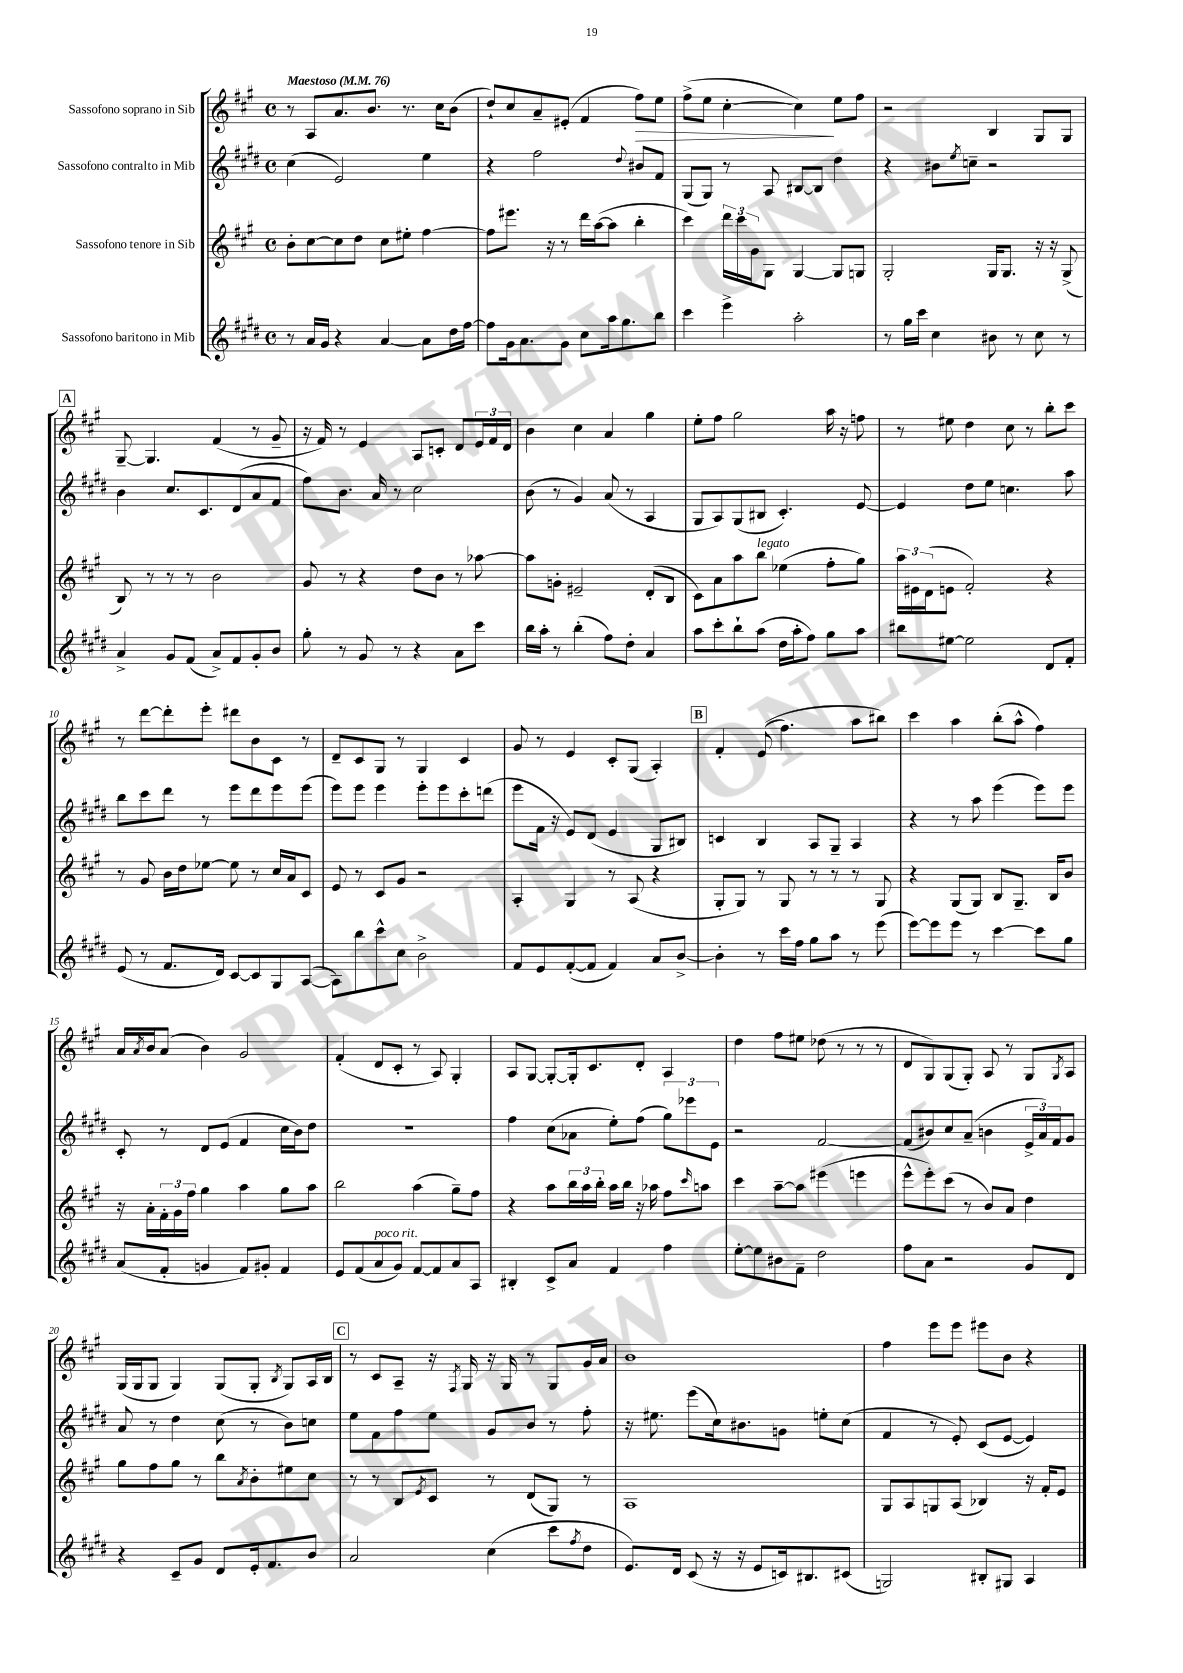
<<
\new StaffGroup <<
\new Staff = "s0" \with { instrumentName = "Sassofono soprano in Sib" } {
    \clef treble \key a \major \defaultTimeSignature \time 4/4 \tempo "Maestoso" 4 = 76
    r8 a8 a'8. b'8. r8. cis''16 b'8( |
    d''8-!) cis''8 a'8-- eis'8-.( fis'4 fis''8\>) e''8 |
    fis''8->( e''8 cis''4~-. cis''4\!) e''8 fis''8 |
    r2 b4 gis8 gis8 |
    \mark \markup { \box "A" } gis8~-- gis4. fis'4( r8 gis'8-- |
    r16 fis'16) r8 e'4 a8 c'8-. d'8 \tuplet 3/2 { e'16 fis'16 d'16 } |
    b'4 cis''4 a'4 gis''4 |
    e''8-. fis''8 gis''2 a''16 r16 f''8 |
    r8 eis''8 d''4 cis''8 r8 b''8-. cis'''8 |
    r8 d'''8~ d'''8-. e'''8-. dis'''8 b'8 cis'8 r8 |
    d'8-- cis'8 gis8 r8 gis4 cis'4 |
    gis'8 r8 e'4 cis'8-. gis8( a4-.) |
    \mark \markup { \box "B" } fis'4-. e'8(\( fis''4.) a''8 bis''8\) |
    cis'''4 a''4 b''8-.( a''8-^ fis''4) |
    a'16 \acciaccatura { a'8 } b'16 a'8( b'4) gis'2 |
    fis'4-.( d'8 cis'8-. r8 a8) gis4-. |
    a8 gis8~ gis8~-. gis16-. cis'8. d'8-. a4 |
    d''4 fis''8 eis''8 des''8( r8 r8 r8 |
    d'8 gis8) gis8( gis8-.) a8 r8 gis8 \acciaccatura { gis8 } a8 |
    gis16( gis16 gis8 gis4) gis8( gis8-. \acciaccatura { b8 } gis8) a16 b16 |
    \mark \markup { \box "C" } r8 cis'8 a8-- r16 \acciaccatura { fis8 } gis16 r16 gis16 r8 gis8 gis'16 a'16 |
    b'1 |
    fis''4 e'''8 e'''8 eis'''8 b'8 r4 \bar "|." |
}
\new Staff = "s1" \with { instrumentName = "Sassofono contralto in Mib" } {
    \clef treble \key e \major \defaultTimeSignature \time 4/4
    cis''4( e'2) e''4 |
    r4 fis''2 \appoggiatura { dis''8 } bis'8 fis'8 |
    gis8( gis8) r8 a8 bis8~ bis8 dis''4 |
    r4 bis'8 \acciaccatura { e''8 } c''8-- r2 |
    \mark \markup { \box "A" } b'4 cis''8. cis'8. dis'8( a'8 fis'8 |
    fis''8) b'8. a'16 r8 cis''2 |
    b'8( r8 gis'4) a'8( r8 a4 |
    gis8 a8) gis8( bis8 cis'4.-.) e'8~ |
    e'4 dis''8 e''8 c''4. a''8 |
    b''8 cis'''8 dis'''8 r8 e'''8 dis'''8 e'''8 e'''8( |
    e'''8) e'''8 e'''4 e'''8-. e'''8 cis'''8-. d'''8( |
    e'''8 fis'16 r16 e'8) dis'8( e'4 gis8 bis8) |
    \mark \markup { \box "B" } c'4 b4 a8 gis8-- a4 |
    r4 r8 a''8 e'''4( e'''8) e'''8 |
    cis'8-. r8 dis'8 e'8( fis'4 cis''16 b'16) dis''8 |
    R1 |
    fis''4 cis''8( aes'8 e''8-.) fis''8( \tuplet 3/2 { gis''8) ees'''8 e'8 } |
    r2 fis'2~ |
    fis'8( bis'8) cis''8 a'8--( b'4 \tuplet 3/2 { e'16-> a'16) fis'16 } gis'8 |
    a'8 r8 dis''4 cis''8( r8 b'8) c''8 |
    \mark \markup { \box "C" } e''8 fis'8 fis''8 e''8 gis'8 b'8 r8 fis''8-. |
    r16 eis''8. e'''8( cis''16) bis'8. g'8 e''8-. cis''8( |
    fis'4 r8 e'8-.) cis'8( e'8~ e'4) \bar "|." |
}
\new Staff = "s2" \with { instrumentName = "Sassofono tenore in Sib" } {
    \clef treble \key a \major \defaultTimeSignature \time 4/4
    b'8-. cis''8~ cis''8 d''8 cis''8 eis''8-. fis''4~ |
    fis''8 eis'''8. r16 r8 d'''16 a''16~( a''8 b''4-. |
    cis'''4) \tuplet 3/2 { d'''16 cis'''16 gis'16 } gis8 gis4~ gis8 g8 |
    gis2-. gis16 gis8. r16 r16 gis8->( |
    \mark \markup { \box "A" } b8) r8 r8 r8 b'2 |
    gis'8 r8 r4 d''8 b'8 r8 aes''8~ |
    aes''8 g'8-. eis'2-- d'8-.( b8 |
    cis'8) a'8 a''8 b''8^\markup { \italic "legato" } ees''4( fis''8-. gis''8) |
    \tuplet 3/2 { a''16 eis'16 d'16( } e'8 fis'2-.) r4 |
    r8 gis'8 b'16 d''16 ees''8~ ees''8 r8 cis''16 a'16 cis'8 |
    e'8 r8 cis'8 gis'8 r2 |
    a4-. gis4 r8 a8( r4 |
    \mark \markup { \box "B" } gis8-. gis8) r8 gis8 r8 r8 r8 gis8 |
    r4 gis8( gis8) b8 gis8.-- b16 b'8 |
    r16 a'16-. \tuplet 3/2 { fis'16-. gis'16 fis''16 } gis''4 a''4 gis''8 a''8 |
    b''2 a''4( gis''8--) fis''8 |
    r4 a''8 \tuplet 3/2 { b''16 a''16 b''16-. } a''16 b''16 r16 aes''16 fis''8 \grace { cis'''16 } a''8 |
    cis'''4 a''8~-- a''8 eis'''4( e'''4 |
    e'''8-^ e'''8-.) cis'''8( r8 b'8) a'8 d''4 |
    gis''8 fis''8 gis''8 r8 b''8 \acciaccatura { a'8 } b'8-. eis''8 cis''8 |
    \mark \markup { \box "C" } r8 r8 b8 \acciaccatura { e'8 } cis'8 r8 d'8( gis8) r8 |
    a1 |
    gis8 a8 g8 a8( bes4) r16 fis'16-. e'8 \bar "|." |
}
\new Staff = "s3" \with { instrumentName = "Sassofono baritono in Mib" } {
    \clef treble \key e \major \defaultTimeSignature \time 4/4
    r8 a'16 gis'16 r4 a'4~ a'8 dis''16 fis''16~ |
    fis''8 gis'16 a'8. gis'8 cis''8 a''16 gis''8. b''8 |
    cis'''4 e'''4-> a''2-. |
    r8 gis''16 cis'''16 cis''4 bis'8 r8 cis''8 r8 |
    \mark \markup { \box "A" } a'4-> gis'8 fis'8( a'8->) fis'8 gis'8-. b'8 |
    gis''8-. r8 gis'8 r8 r4 a'8 cis'''8 |
    b''16 a''16-. r8 b''4-.( fis''8) dis''8-. a'4 |
    a''8 cis'''8-. b''8-! a''8( dis''16 a''16-. fis''8) gis''8 a''8 |
    bis''8 eis''8~ eis''2 dis'8 fis'8-. |
    e'8( r8 fis'8. dis'16) cis'8~ cis'8 gis8 a8~( |
    a8) b''8 cis'''8-^ cis''8 b'2-> |
    fis'8 e'8 fis'8~-.( fis'8 fis'4) a'8 b'8~-> |
    \mark \markup { \box "B" } b'4-. r8 cis'''16 fis''16 gis''8 a''8 r8 e'''8( |
    e'''8~) e'''8 e'''8 r8 cis'''4~ cis'''8 gis''8 |
    a'8( fis'8-. g'4 fis'8) gis'8-. fis'4 |
    e'8 fis'8( a'8^\markup { \italic "poco rit." } gis'8) fis'8~ fis'8 a'8 a8 |
    bis4-. cis'8-> a'8 fis'4 fis''4 |
    e''8~-. e''8 bis'8 fis'8-- dis''2 |
    fis''8 a'8 r2 gis'8 dis'8 |
    r4 cis'8-- gis'8 dis'8 e'16-. fis'8. b'8 |
    \mark \markup { \box "C" } a'2 cis''4( cis'''8 \acciaccatura { fis''8 } dis''8 |
    e'8.) dis'16 cis'8( r16 r16 e'8 c'16) bis8. cis'8( |
    g2) bis8-. gis8 a4 \bar "|." |
}
>>
>>
